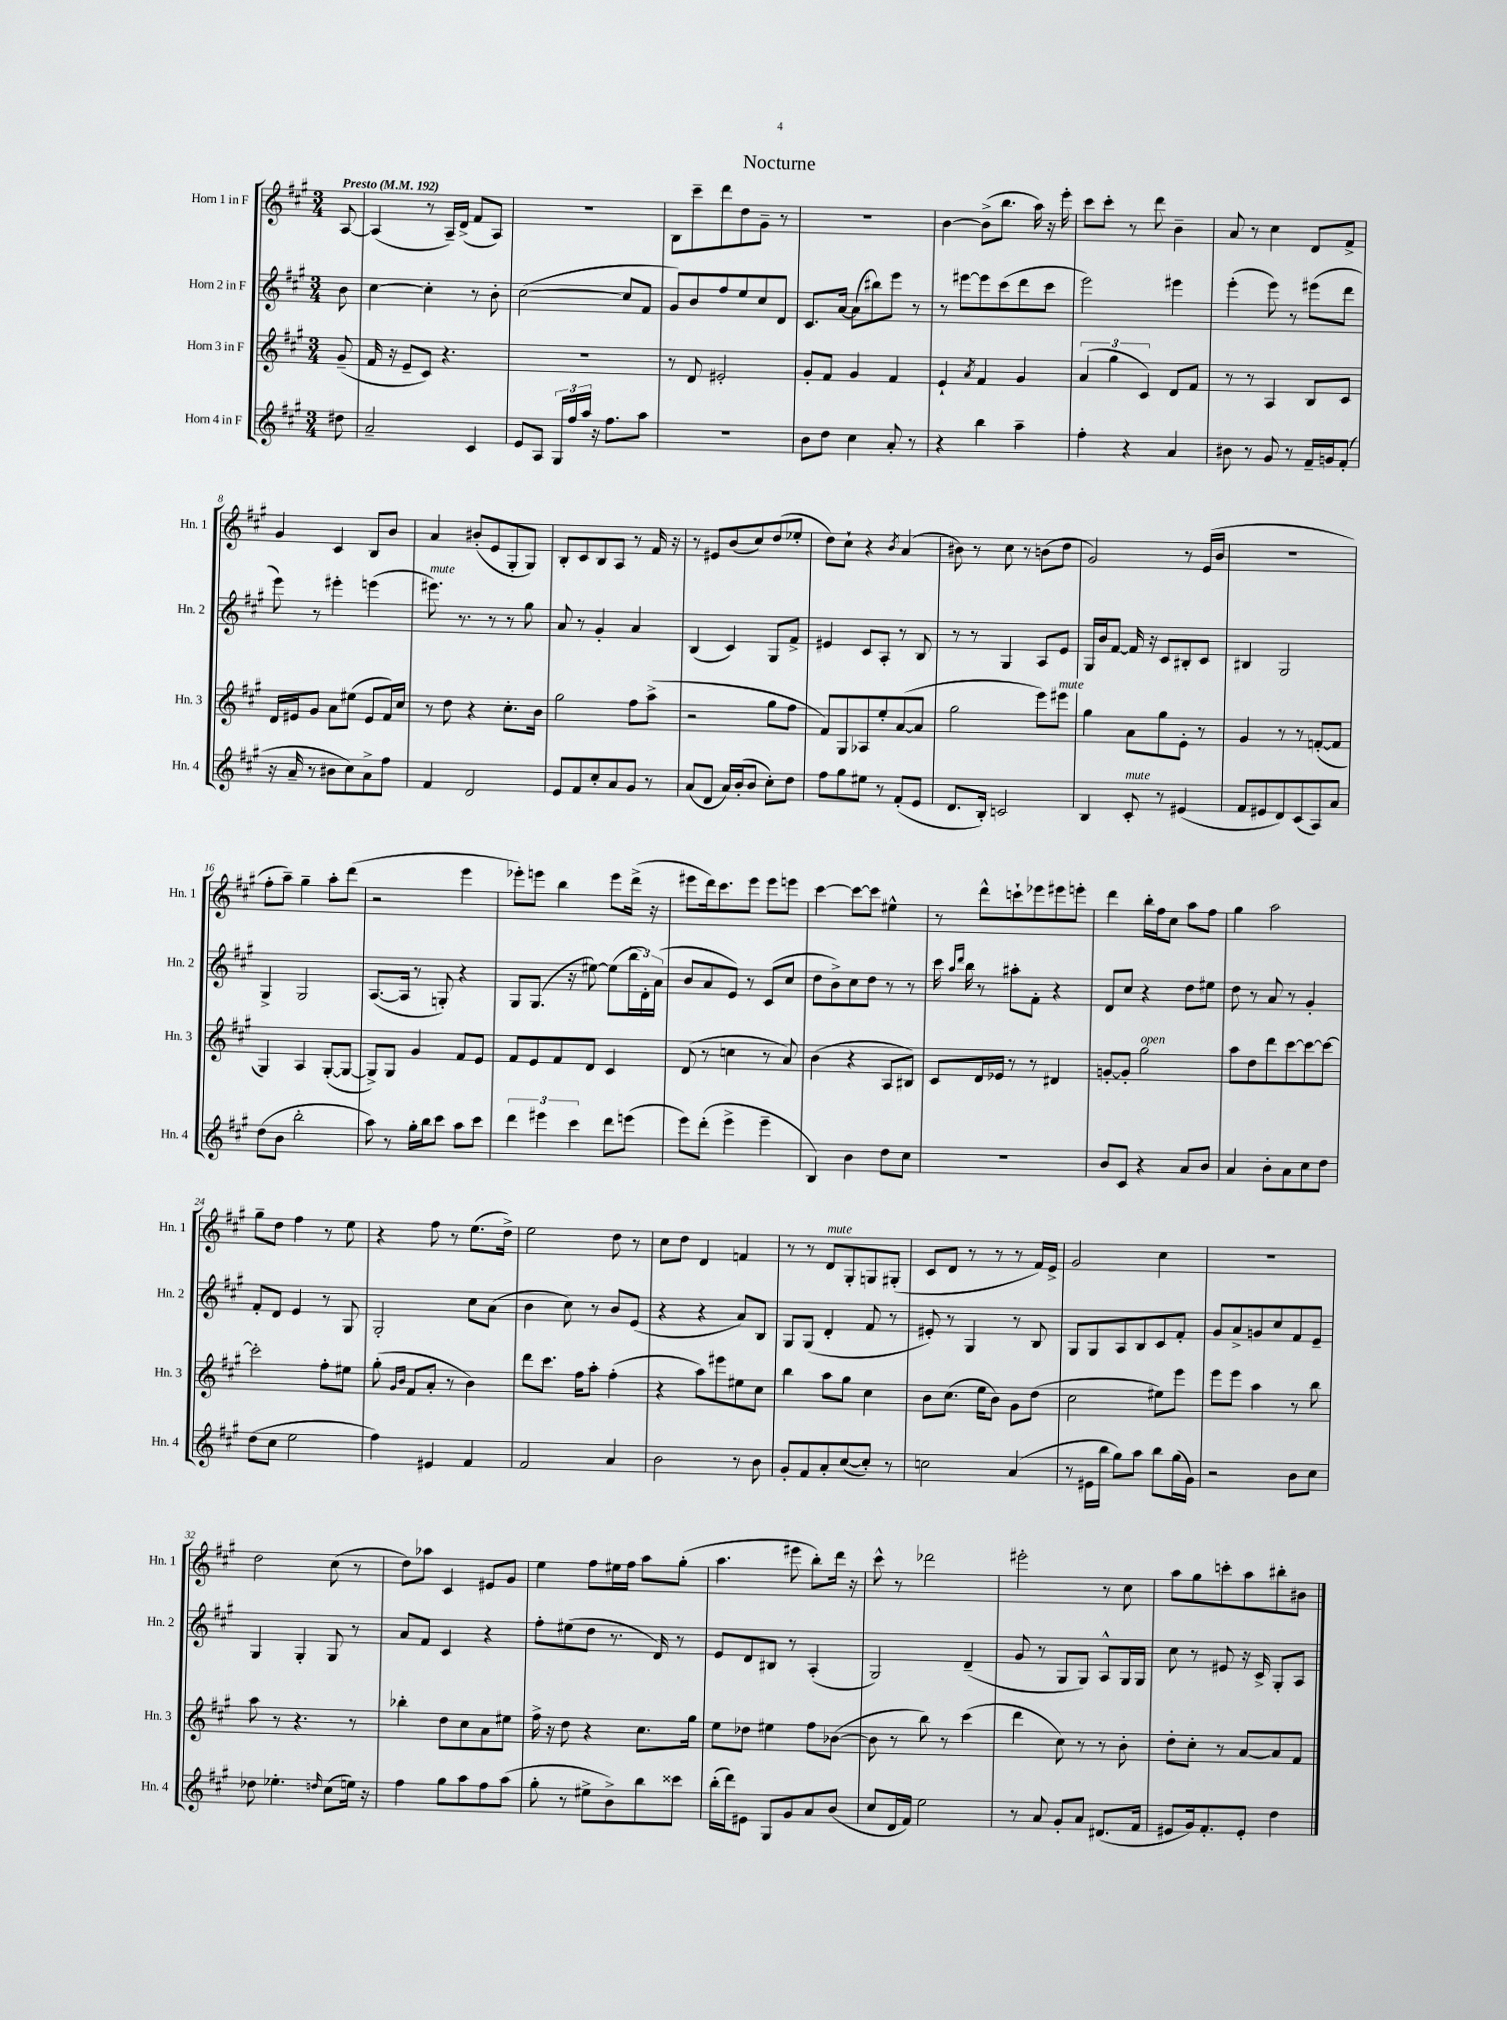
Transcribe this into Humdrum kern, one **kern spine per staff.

**kern	**kern	**kern	**kern
*staff4	*staff3	*staff2	*staff1
*clefG2	*clefG2	*clefG2	*clefG2
*k[f#c#g#]	*k[f#c#g#]	*k[f#c#g#]	*k[f#c#g#]
*M3/4	*M3/4	*M3/4	*M3/4
*MM192	*MM192	*MM192	*MM192
8dd#\	(8g#~/	8b\	[8A/
=	=	=	=
2a~/	16f#/	[4cc#\	(4A/]
.	16r	.	.
.	8e~/L	.	.
.	8c#/J)	4cc#'\]	8r
.	4.r	.	16A~/LL)
.	.	.	(16d^/JJ
4c#/	.	8r	8f#/L
.	.	8b'\	8A/J)
=	=	=	=
8e/L	2.r	([2cc#\	2.r
8A/J	.	.	.
24G#/LL	.	.	.
24ff#/	.	.	.
24aa/JJ	.	.	.
16r	.	.	.
8.ff#\L	.	.	.
.	.	8cc#/]L	.
8aa\J	.	8f#/J	.
=	=	=	=
2.r	8r	8g#/L)	8B\L
.	8d/	8b/	8ccc#~\
.	2e#'/	8ff#/	8ddd\
.	.	8ee/	8dd\
.	.	8cc#/	8g#~\J
.	.	8d/J	8r
=	=	=	=
8b\L	8g#'/L	8.c#/L	2.r
8dd\J	8f#/J	.	.
.	.	[16a/Jk	.
4cc#\	4g#/	(8a\]L	.
.	.	8bb#\)	.
8a'/	4f#/	8eee\J	.
8r	.	8r	.
=	=	=	=
4r	4e`/	8r	[4b\
.	.	[8eee#\L	.
.	8qa/	.	.
4bb\	4f#/	8eee#\]	(8b^\]L
.	.	(8ccc#\	8.bb\J
4aa~\	4g#/	8ddd\	.
.	.	.	16aa\)
.	.	8ccc#\J	16r
.	.	.	16eee'\
=	=	=	=
4ff#'\	(6a/	2eee\)	8ccc#\L
.	.	.	8ccc#'\J
.	6gg#\	.	.
4r	.	.	8r
.	6c#/)	.	.
.	.	.	8ddd\
4a/	8d/L	4eee#\	4b~\
.	8f#/J	.	.
=	=	=	=
8b#\	8r	(4eee'\	8a/
8r	8r	.	8r
8g#/	4A/	8eee\)	4cc#\
8r	.	8r	.
16f#~/LL	8B/L	(8eee#\L	8d/L
16g/J	.	.	.
(8f#'/J	8c#/J	8ddd\J	8f#^/J
=	=	=	=
16r	16d/LL	8eee\)	4g#/
16a~/	16e#/J	.	.
8r	8g#/J	8r	.
8b#\L	8a\L	4eee#'\	4c#/
8cc#\)	(8ee#\J	.	.
8a^\	8e#/L	(4eee\	8B/L
8ff#\J	16f#/L)	.	8b/J
.	16cc#/JJ	.	.
=	=	=	=
4f#/	8r	8.eee#\)	4a/
.	8dd\	.	.
.	.	8.r	.
2d/	4r	.	(8b#'/L
.	.	8r	8e/
.	8.cc#'\L	8r	8G#'/
.	.	8gg#\	8G#/J)
.	16b\Jk	.	.
=	=	=	=
8e/L	2gg#\	8a/	8B'/L
8f#/	.	8r	8c#/
8cc#'/	.	4g#'/	8B/
8a/	.	.	8A/J
8g#/J	8ff#\L	4a/	8r
8r	(8aa^\J	.	16f#/
.	.	.	16r
=	=	=	=
(8a/L	2r	(4B/	8r
8d/J	.	.	8e#/L
16a/LL)	.	4c#/)	(8b/
(16b'/J	.	.	.
8b/J	.	.	8cc#/)
8cc#'\L)	8gg#\L	8G#/L	(8dd/
8dd\J	8ff#\J	8f#^/J	8ee-'/J
=	=	=	=
8ff#\L	8f#/L)	4e#/	8dd\L)
8gg#\	8G#/	.	8cc#`\J
8ee#\J	8A-/	8c#/L	4r
8r	8ee'/	8A'/J	.
.	.	.	8qb/
(8f#'/L	([8a/	8r	(4a/
8e/J	8a/]J	8B/	.
=	=	=	=
8.d/L	2gg#\	8r	8b#\)
.	.	8r	8r
16B'/Jk)	.	.	.
2c/	.	4G#/	8cc#\
.	.	.	8r
.	8eee\L)	8A/L	(8b\L
.	8eee#\J	8e/J	8dd\J
=	=	=	=
4B/	4gg#\	16G#/LL	2g#/)
.	.	16b/J	.
.	.	[8f#/J	.
8c#'/	8a\L	16f#/]	.
.	.	16r	.
8r	8gg#\	8c#/L	.
(4e#/	8e'\J	8B#'/	8r
.	8r	8c#/J	(16e/LL
.	.	.	16b/JJ
=	=	=	=
8f#/L	4g#/	4B#/	2.r
8e#/	.	.	.
8d/)	8r	2G#/	.
(8c#/	8r	.	.
8A/)	([8f'/L	.	.
8a/J	8f/]J	.	.
=	=	=	=
(8dd\L	4G#/)	4G#^/	8ff#'\L
8b\J	.	.	8aa~\J)
2bb'\	4A/	2G#/	4gg#~\
.	([8G#'/L	.	8aa'\L
.	8G#/_J	.	(8ddd\J
=	=	=	=
8aa\)	8G#^/]L)	([8.A/L	2r
8r	8G#/J	.	.
.	.	16A/]Jk	.
16gg#'\LL	4g#/	8r	.
16bb\J	.	.	.
8ccc#\J	.	8G'/)	.
8aa\L	8f#/L	4r	4eee\
8ccc#\J	8e/J	.	.
=	=	=	=
6ddd\	8f#/L	8G#/L	8eee-'\L)
.	8e/	(8.G#/J	8eee\J
6eee#\	.	.	.
.	8f#/	.	4bb\
.	.	16r	.
6ccc#\	.	.	.
.	8d/J	[8ee#\)	.
8ddd\L	4c#/	(8ee#\]L	8eee\L
(8eee\J	.	24bb\L	(16ddd^\Jk
.	.	24d'\)	.
.	.	.	16r
.	.	(24a\JJ	.
=	=	=	=
8eee\L)	(8d/	8b/L	8eee#\L
(8ddd'\J	8r	8a/	16ddd\k)
.	.	.	8.ccc#\
4eee^\	4cc\	8e/J)	.
.	.	8r	8eee#\J
4eee~\	8r	(8c#/L	8eee#\L
.	8a/)	8cc#/J	8eee\J
=	=	=	=
4B/)	(4b\	8dd\L	[4ccc#\
.	.	8b^\)	.
4b\	4r	8cc#\	8ccc#\_L
.	.	8dd\J	8ccc#\]J
8dd\L	8A/L	8r	4ee#^^\
8cc#\J	8B#/J)	8r	.
=	=	=	=
2.r	8c#/L	16ccc#\	8r
.	.	16qqaa/LL	.
.	.	16qqddd/JJ	.
.	.	16bb\	.
.	16d/L	8r	8ddd^^\L
.	16e-/JJ	.	.
.	8r	8aa#'\L	8ccc`\
.	8r	8f#'\J	8eee-\
.	4d#/	4r	8eee#\
.	.	.	8eee'\J
=	=	=	=
8b/L	[8g'/L	8d/L	4ddd\
8c#/J	8g'/]J	8cc#/J	.
4r	2gg#\	4r	16bb'\LL
.	.	.	16ff#\J
.	.	.	8cc#\J
8a/L	.	8dd\L	8aa\L
8b/J	.	8ee#\J	8ff#\J
=	=	=	=
4a/	8aa\L	8dd\	4gg#\
.	8dd\	8r	.
8b'\L	8ddd\	8a/	2aa\
8a\	[8ccc#\	8r	.
8cc#\	8ccc#\_	4g#'/	.
8dd\J	8ccc#\_J	.	.
=	=	=	=
(8dd\L	2ccc#'\]	8f#'/L	8gg#~\L
8cc#\J	.	8d/J	8dd\J
2ee\	.	4e/	4ff#\
.	8ff#'\L	8r	8r
.	8ee#\J	8G#/	8ee\
=	=	=	=
4ff#\)	(8gg#'\	2G#'/	4r
.	16qqg#/LL	.	.
.	16qqb/JJ	.	.
.	8f#/L	.	.
4e#/	8a'/J	.	8ff#\
.	8r	.	8r
4f#/	4b\)	8cc#\L	(8.ee\L
.	.	(8a\J	.
.	.	.	16dd^\Jk)
=	=	=	=
2f#/	8ddd\L	4b\	2ee\
.	8.ccc#\J	.	.
.	.	8cc#\)	.
.	16ff#\LK	.	.
.	8aa'\J	8r	.
4a/	(4ff#'\	8b/L	8dd\
.	.	(8e/J	8r
=	=	=	=
2b\	4r	4r	8cc#\L
.	.	.	8dd\J
.	8aa\L)	4r	4d/
.	8eee#\	.	.
8r	8ee#\	8a/L)	4f/
8b\	8cc#\J	8B/J	.
=	=	=	=
8g#'/L	4bb\	8G#/L	8r
8f#/	.	(8G#/J	8r
8a'/	8aa\L	4d'/	8d/L
([8cc#/	8gg#\J	.	8G#'/
8cc#'/]J)	4cc#\	8f#/	8G/
8r	.	8r	(8G#'/J
=	=	=	=
2cc\	8b\L	8e#'/)	8c#/L
.	(8.cc#\J	8r	8d/J
.	.	4G#/	8r
.	16ee\LK	.	.
.	8b\J)	.	8r
(4a/	8g#\L	8r	8r
.	(8dd\J	8B/	16f#/LL)
.	.	.	16e^/JJ
=	=	=	=
8r	2cc#\	8G#/L	2g#/
16e#\LL	.	8G#/	.
16bb\JJ	.	.	.
8gg#\L)	.	8A/	.
8aa\J	.	8B/	.
8bb\L	8ee#\L)	8c#/	4cc#\
(16gg#\L	8eee\J	8f#'/J	.
16g#\JJ)	.	.	.
=	=	=	=
2r	8eee\L	8g#/L	2.r
.	8eee\J	8a^/	.
.	4aa\	8g/	.
.	.	8cc#/	.
8b\L	8r	8f#/	.
8cc#\J	8bb\	8e~/J	.
=	=	=	=
8dd-\	8aa\	4G#/	2dd\
4.ee-'\	8r	.	.
.	4.r	4G#'/	.
16qqdd/	.	.	.
(8cc#\L	.	8G#/	(8cc#\
16ee\Jk)	8r	8r	8r
16r	.	.	.
=	=	=	=
4ff#\	4bb-'\	8a/L	8dd\L)
.	.	8f#/J	8aa-\J
8gg#\L	8dd\L	4c#/	4c#/
8aa\	8cc#\	.	.
8ff#\	8a\	4r	8e#/L
(8aa\J	8ee#\J	.	8g#/J
=	=	=	=
8gg#'\	16ff#^\	8ff#'\L	4ee\
.	16r	.	.
8r	8dd\	(8ee#\	.
8ee#^\L	4r	8dd\J	8ff#\L
8b^\)	.	8.r	16ee#\L
.	.	.	16ff#\JJ
8bb\	8.cc#\L	.	8aa\L
.	.	16d/)	.
8ccc##\J	.	8r	(8gg#'\J
.	16gg#\Jk	.	.
=	=	=	=
(16bb'\LL	8ee\L	8e/L	4.aa\
16ddd\J)	.	.	.
8e#\J	8dd-\J	8d/	.
8G#/L	4ee#\	8B#/J	.
8g#/	.	8r	8eee#\
8a/	8ff#\L	(4A'/	8bb'\L)
(8b/J	([8b-\J	.	16ddd\Jk
.	.	.	16r
=	=	=	=
8cc#/L	8b-\]	2G#/)	8ccc#^^\
16d/L	8r	.	8r
16f#/JJ)	.	.	.
2ee\	8bb\)	.	2ddd-\
.	8r	.	.
.	(4ccc#\	(4d~/	.
=	=	=	=
8r	4ddd\	8g#/	2eee#'\
8a/	.	8r	.
8g#'/L	8cc#\)	8G#/L	.
8a/J	8r	8G#/J)	.
(8.d#/L	8r	8A^^/L	8r
.	8b'\	16G#/L	8cc#\
16f#/Jk	.	16G#/JJ	.
=	=	=	=
8e#/L	8dd'\L	8cc#\	8aa\L
16g#/k)	8cc#'\J	8r	8gg#\
8.f#'/	.	.	.
.	8r	8e#/	8ccc'\
8e#'/J	[8a/L	16r	8aa\
.	.	16c#^/	.
4dd\	8a/]	8G#'/L	8bb#'\
.	8f#/J	8A/J	8b#\J
==	==	==	==
*-	*-	*-	*-
